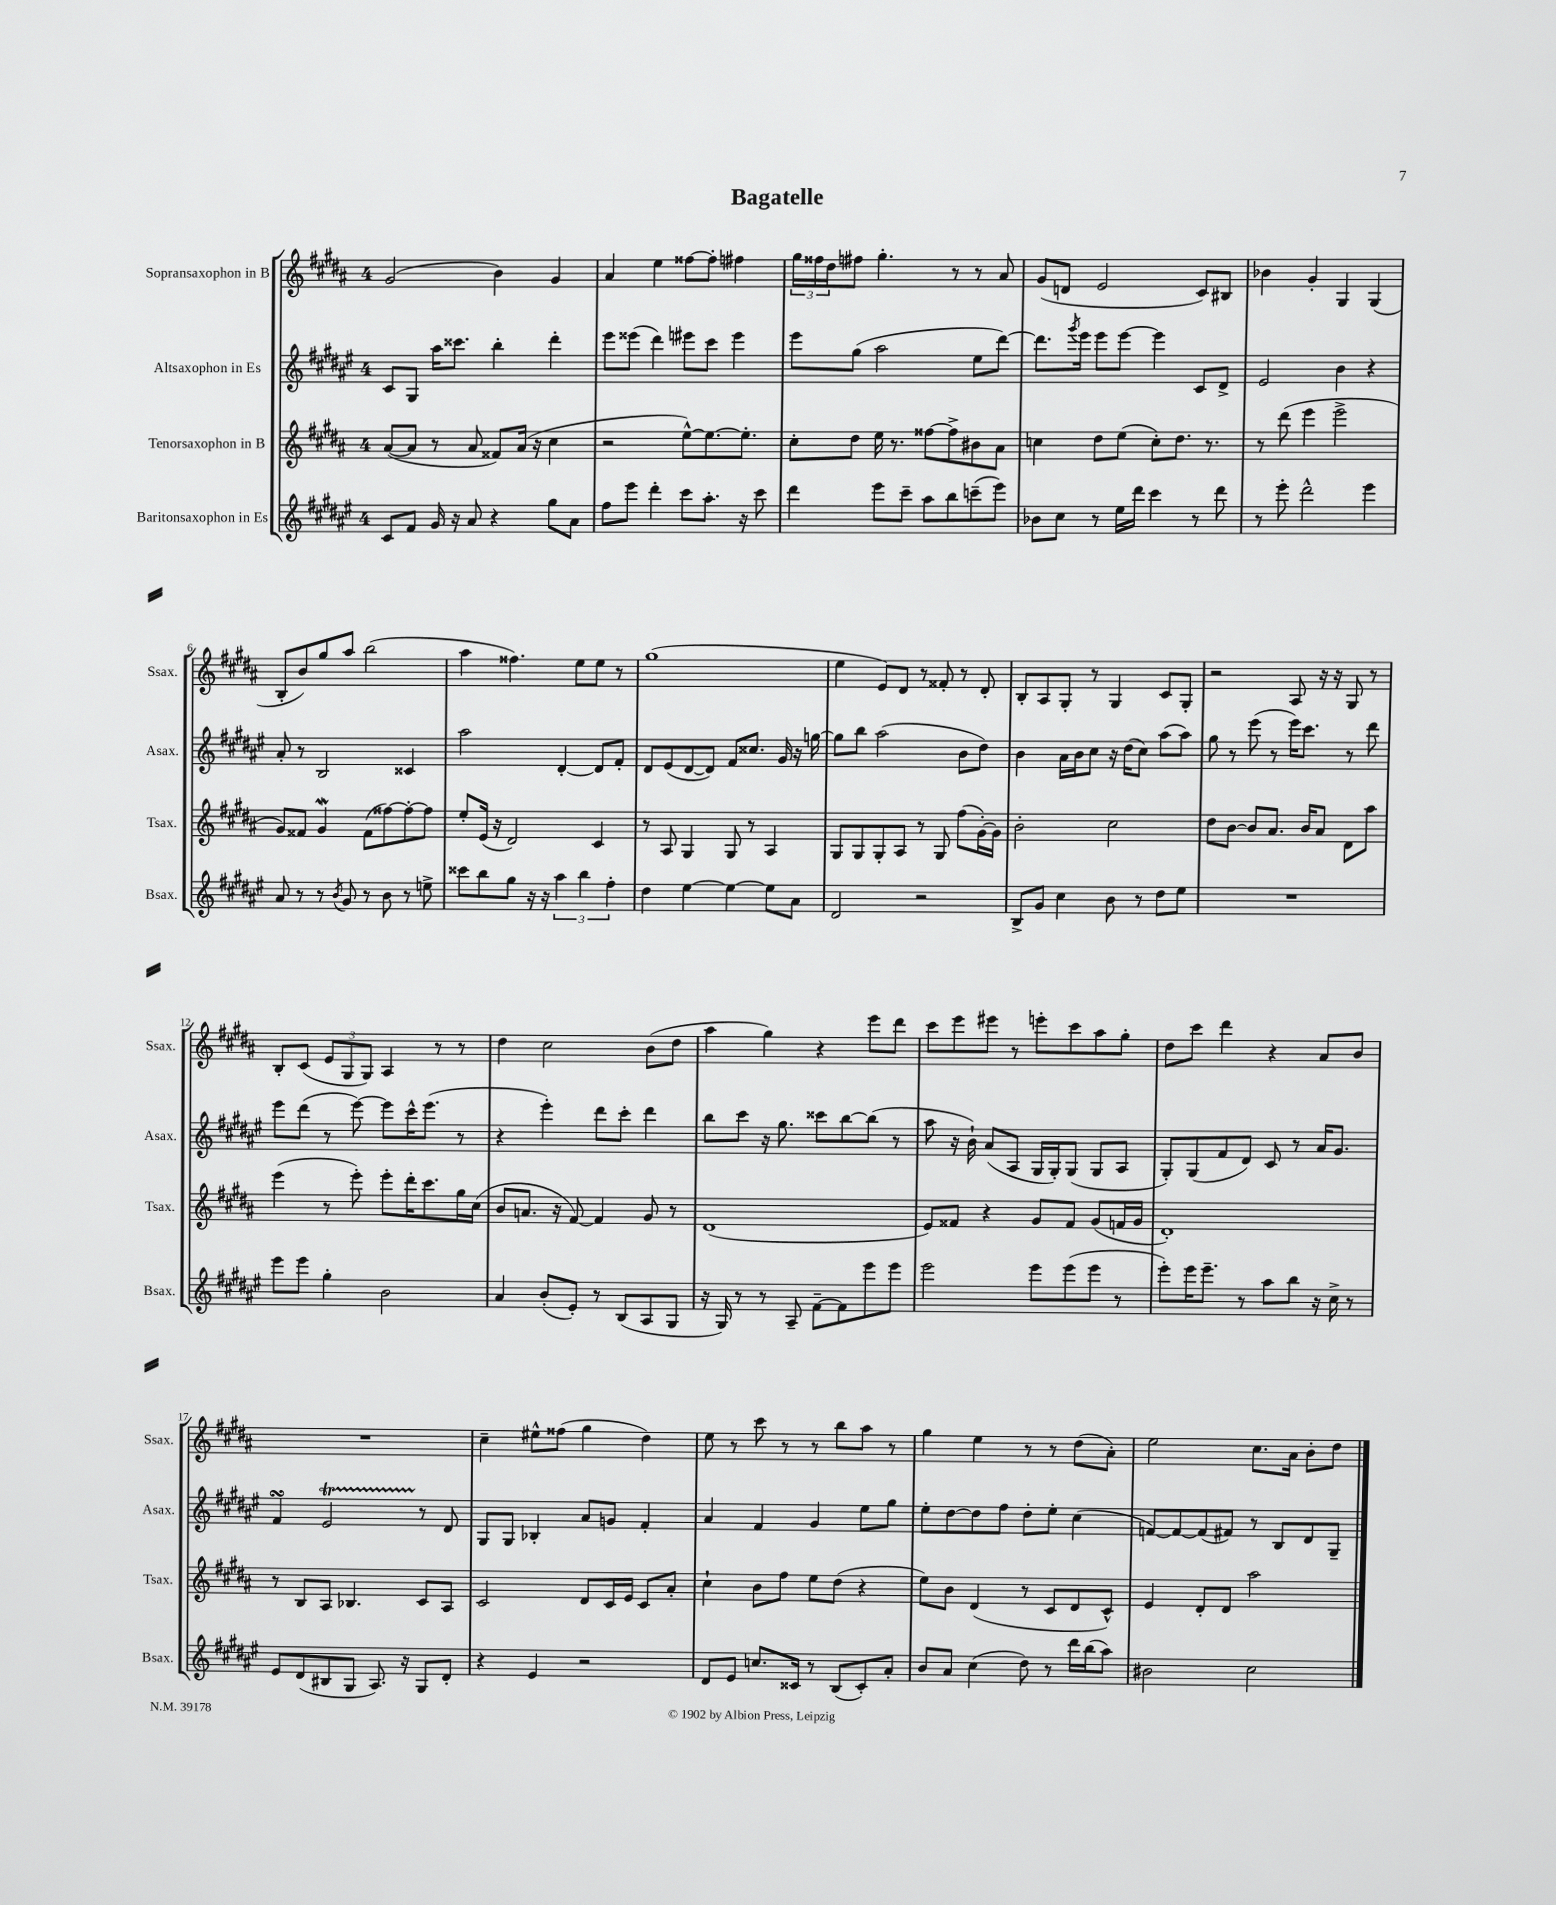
\header { title = "Bagatelle" }
<<
\new StaffGroup <<
\new Staff = "s0" \with { instrumentName = "Sopransaxophon in B" shortInstrumentName = "Ssax." } {
    \clef treble \key b \major \once \override Staff.TimeSignature.style = #'single-digit \time 4/4
    gis'2( b'4) gis'4 |
    ais'4 e''4 fisis''8~ fisis''8-. fis''4 |
    \tuplet 3/2 { gis''16 fisis''16 dis''16 } fis''8 gis''4.-. r8 r8 ais'8 |
    gis'8( d'8 e'2 cis'8) bis8 |
    bes'4 gis'4-. gis4 gis4( |
    b8-. b'8) gis''8 ais''8 b''2( |
    ais''4 fisis''4.) e''8 e''8 r8 |
    gis''1( |
    e''4 e'8) dis'8 r8 fisis'8-. r8 dis'8-. |
    b8-. ais8 gis8-. r8 gis4 cis'8 gis8-. |
    r2 ais8 r16 r16 gis8 r8 |
    b8-. cis'8( \tuplet 3/2 { e'8 gis8 gis8) } ais4 r8 r8 |
    dis''4 cis''2 b'8( dis''8 |
    ais''4 gis''4) r4 e'''8 dis'''8 |
    cis'''8 e'''8 eis'''8 r8 e'''8-. cis'''8 ais''8 gis''8-. |
    dis''8 cis'''8 dis'''4 r4 ais'8 b'8 |
    R1 |
    cis''4-- eis''8-^ fisis''8( gis''4 dis''4) |
    e''8 r8 cis'''8 r8 r8 b''8 ais''8 r8 |
    gis''4 e''4 r8 r8 dis''8( ais'8-.) |
    e''2 cis''8. ais'16 b'8-. dis''8 \bar "|." |
}
\new Staff = "s1" \with { instrumentName = "Altsaxophon in Es" shortInstrumentName = "Asax." } {
    \clef treble \key fis \major \once \override Staff.TimeSignature.style = #'single-digit \time 4/4
    cis'8 gis8 ais''16 cisis'''8. b''4-. dis'''4-. |
    eis'''8 eisis'''8( dis'''4) eis'''8 cis'''8 eis'''4 |
    eis'''8 gis''8( ais''2 eis''8 dis'''8~) |
    dis'''8. \acciaccatura { gis'''8 } eis'''16 eis'''8 eis'''8~ eis'''4 cis'8 dis'8-> |
    eis'2 b'4 r4 |
    ais'8-. r8 b2 cisis'4 |
    ais''2 dis'4~-. dis'8 fis'8-. |
    dis'8 eis'8( dis'8~ dis'8) fis'8 cisis''8. gis'16 r16 g''16~ |
    g''8 b''8 ais''2( b'8 dis''8) |
    b'4 ais'16 b'16 cis''8 r16 dis''16( cis''8) ais''8( ais''8) |
    gis''8 r8 eis'''8( r8 eis'''16) cis'''8. r8 dis'''8 |
    eis'''8 dis'''8( r8 eis'''8~) eis'''8 cis'''16-^ eis'''8.( r8 |
    r4 eis'''4-.) dis'''8 cis'''8-. dis'''4 |
    b''8 cis'''8 r16 gis''8. cisis'''8 b''8~ b''8( r8 |
    ais''8 r16 b'16-!) ais'8( ais8 gis16 gis16-.) gis8( gis8 ais8 |
    gis8-.) gis8( fis'8 dis'8) cis'8 r8 ais'16 gis'8. |
    fis'4\turn eis'2\startTrillSpan r8\stopTrillSpan dis'8 |
    gis8 gis8 bes4-. ais'8 g'8 fis'4-. |
    ais'4 fis'4 gis'4 eis''8 gis''8 |
    eis''8-. dis''8~ dis''8 fis''8 dis''8-. eis''8-. cis''4( |
    f'8~) f'8~ f'8( fis'8) r8 b8 dis'8 gis8-- \bar "|." |
}
\new Staff = "s2" \with { instrumentName = "Tenorsaxophon in B" shortInstrumentName = "Tsax." } {
    \clef treble \key b \major \once \override Staff.TimeSignature.style = #'single-digit \time 4/4
    ais'8~( ais'8 r8 ais'8 fisis'8) ais'16( r16 cis''4 |
    r2 e''8~-^) e''8.~ e''8.-. |
    cis''8-. dis''8 e''16 r8. fisis''8~ fisis''8-> bis'8 ais'8 |
    c''4 dis''8 e''8( c''8-.) dis''8. r8. |
    r8 dis'''8( e'''4 e'''2-> |
    gis'8) fisis'8 gis'4\mordent fisis'8( fisis''8~) fisis''8~-. fisis''8 |
    e''8-. e'16( r16 dis'2) cis'4 |
    r8 ais8 gis4 gis8 r8 ais4 |
    gis8 gis8 gis8-. ais8 r8 gis8 fis''8( gis'16~-.) gis'16 |
    b'2-. cis''2 |
    dis''8 b'8~ b'8 ais'8. b'16 ais'8 dis'8 ais''8 |
    e'''4( r8 e'''8-.) e'''8-. dis'''16-. cis'''8. gis''16 cis''16( |
    b'8 a'8. r16 fis'8~) fis'4 gis'8 r8 |
    dis'1( |
    e'8) fisis'8 r4 gis'8 fisis'8 gis'8( f'16 gis'16 |
    dis'1-.) |
    r8 b8 ais8 bes4. cis'8 ais8 |
    cis'2 dis'8 cis'16 e'16 cis'8 ais'8-. |
    cis''4-! b'8 fis''8 e''8 dis''8( r4 |
    e''8) b'8 dis'4( r8 cis'8 dis'8 cis'8-^) |
    e'4 dis'8-. dis'8 ais''2 \bar "|." |
}
\new Staff = "s3" \with { instrumentName = "Baritonsaxophon in Es" shortInstrumentName = "Bsax." } {
    \clef treble \key fis \major \once \override Staff.TimeSignature.style = #'single-digit \time 4/4
    cis'8 fis'8 gis'16 r16 ais'8 r4 gis''8 ais'8 |
    fis''8 eis'''8 dis'''4-. cis'''8 ais''8.-. r16 cis'''8 |
    dis'''4 eis'''8 cis'''8-- ais''8 b''8 c'''8--( eis'''8) |
    bes'8 cis''8 r8 eis''16 dis'''16 cis'''4 r8 dis'''8 |
    r8 eis'''8-. dis'''2-^ eis'''4 |
    ais'8 r8 r8 \acciaccatura { b'8 } gis'8 r8 b'8 r8 e''8-> |
    cisis'''8 b''8 gis''8 r16 r16 \tuplet 3/2 { ais''4 b''4 fis''4-. } |
    dis''4 eis''4~ eis''4~ eis''8 ais'8 |
    dis'2 r2 |
    b8-> gis'8 cis''4 b'8 r8 dis''8 eis''8 |
    R1 |
    eis'''8 eis'''8 gis''4-. b'2 |
    ais'4 b'8-.( eis'8-.) r8 b8( ais8 gis8 |
    r16 gis16) r8 r8 ais8-- fis'8~-- fis'8 eis'''8 eis'''8 |
    eis'''2 eis'''8 eis'''8( eis'''8 r8 |
    eis'''8-.) eis'''16 eis'''8.-- r8 ais''8 b''8 r16 cis''16-> r8 |
    eis'8 dis'8( bis8 gis8 ais8.) r16 gis8 dis'8-. |
    r4 eis'4 r2 |
    dis'8 eis'8 c''8. cisis'16 r8 b8( cisis'8-.) ais'8-. |
    b'8 ais'8 cis''4( dis''8) r8 dis'''16 b''16( ais''8) |
    bis'2 cis''2 \bar "|." |
}
>>
>>
